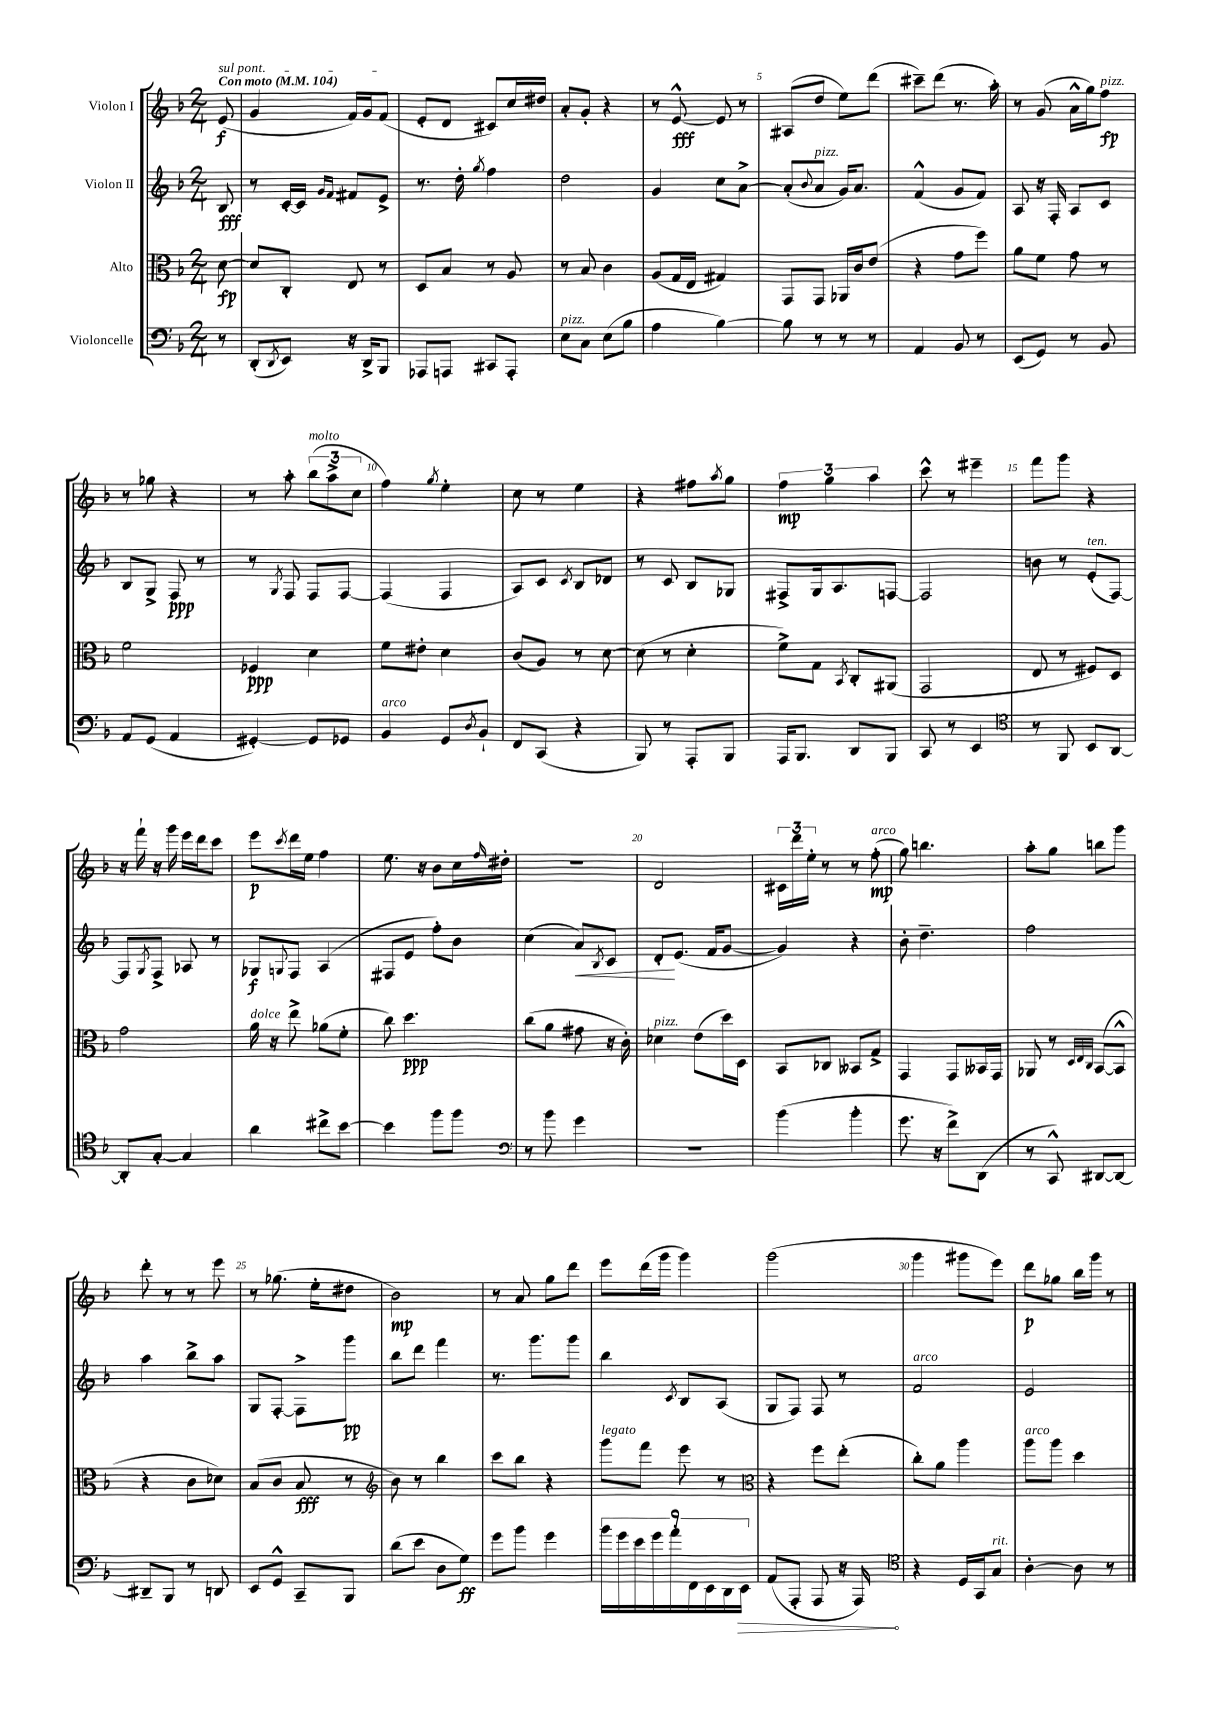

**kern	**dynam	**kern	**dynam	**kern	**dynam	**kern	**dynam
*part4	*part4	*part3	*part3	*part2	*part2	*part1	*part1
*staff4	*staff4	*staff3	*staff3	*staff2	*staff2	*staff1	*staff1
*I"Violoncelle	*	*I"Alto	*	*I"Violon II	*	*I"Violon I	*
*clefF4	*	*clefC3	*	*clefG2	*	*clefG2	*
*k[b-]	*	*k[b-]	*	*k[b-]	*	*k[b-]	*
*M2/4	*	*M2/4	*	*M2/4	*	*M2/4	*
*MM104	*	*MM104	*	*MM104	*	*MM104	*
=	=	=	=	=	=	=	=
!	!	!	!	!	!	!LO:TX:a:B:t=Con moto	!
!	!	!	!	!	!	!LO:TX:a:i:t=sul pont.	!
8r	.	[8d\	fp	8B-/	fff	(8e/	f
=1	=1	=1	=1	=1	=1	=1	=1
(8DD'/L	.	8d/L]	.	8r	.	4g/	.
8qDD/	.	.	.	.	.	.	.
8EE/J)	.	8C'/J	.	[16c'/LL	.	.	.
.	.	.	.	16c/JJ]	.	.	.
.	.	.	.	16qqg/LL	.	.	.
.	.	.	.	16qqf/JJ	.	.	.
16r	.	8E/	.	8f#X/L	.	16f/LL)	.
16DD^/KL	.	.	.	.	.	16g/J	.
8BBB-/J	.	8r	.	8e^/J	.	(8f/J	.
=2	=2	=2	=2	=2	=2	=2	=2
8AAA-X/L	.	8D/L	.	8.r	.	8e'/L	.
8AAAn/J	.	8B-/J	.	.	.	8d/J	.
.	.	.	.	16dd'\	.	.	.
.	.	.	.	8qgg/	.	.	.
8CC#X/L	.	8r	.	4ff\	.	8c#X/L)	.
8AAA'/J	.	8A/	.	.	.	16cc/L	.
.	.	.	.	.	.	16dd#X/JJ	.
=3	=3	=3	=3	=3	=3	=3	=3
!LO:TX:a:i:t=pizz.	!	!	!	!	!	!	!
8E\L	.	8r	.	2dd\	.	8a'/L	.
8C\J	.	8B-/	.	.	.	8g'/J	.
(8E\L	.	4c\	.	.	.	4r	.
8B-\J	.	.	.	.	.	.	.
=4	=4	=4	=4	=4	=4	=4	=4
4A\	.	(8A/L	.	4g/	.	8r	.
.	.	16G/L	.	.	.	[8e^^/	fff
.	.	16E/JJ	.	.	.	.	.
[4B-\)	.	4G#X/)	.	8cc\L	.	8e/]	.
.	.	.	.	[8a^\J	.	8r	.
=5	=5	=5	=5	=5	=5	=5	=5
8B-\]	.	8GG/L	.	(8a'/L]	.	(8A#X/L	.
.	.	.	.	8qqb-/	.	.	.
!	!	!	!	!LO:TX:a:i:t=pizz.	!	!	!
8r	.	8GG/J	.	8a/J	.	8dd/J	.
8r	.	16AA-X/LL	.	16g/KL)	.	8ee\L)	.
.	.	16c/J	.	8.a/J	.	.	.
8r	.	(8e/J	.	.	.	(8ddd\J	.
=6	=6	=6	=6	=6	=6	=6	=6
4AA/	.	4r	.	(4f^^/	.	8ccc#X~\L)	.
.	.	.	.	.	.	(8ddd\J	.
8BB-/	.	8g\L	.	8g/L	.	8.r	.
8r	.	8ff\J)	.	8f/J)	.	.	.
.	.	.	.	.	.	16aa'\)	.
=7	=7	=7	=7	=7	=7	=7	=7
(8EE/L	.	8a\L	.	8A/	.	8r	.
8GG/J)	.	8f\J	.	16r	.	(8g/	.
.	.	.	.	16F'/	.	.	.
8r	.	8g\	.	8A/L	.	16a^^\LL	.
.	.	.	.	.	.	16gg\J)	.
!	!	!	!	!	!	!LO:TX:a:i:t=pizz.	!
8BB-/	.	8r	.	8c/J	.	8ff\J	fp
!!LO:LB:g=z
=8	=8	=8	=8	=8	=8	=8	=8
8AA/L	.	2f\	.	8B-/L	.	8r	.
(8GG/J	.	.	.	8G^/J	.	8gg-X\	.
4AA/	.	.	.	8F/	ppp	4r	.
.	.	.	.	8r	.	.	.
=9	=9	=9	=9	=9	=9	=9	=9
[4GG#X'/)	.	4F-X/	ppp	8r	.	8r	.
.	.	.	.	8qG/	.	.	.
.	.	.	.	8F/	.	8aa'\	.
!	!	!	!	!	!	!LO:TX:a:i:t=molto	!
8GG#/L]	.	4d\	.	8F/L	.	(12bb-\L	.
.	.	.	.	.	.	12aa^\	.
8GG-X/J	.	.	.	[8F/J	.	.	.
.	.	.	.	.	.	12cc\J	.
=10	=10	=10	=10	=10	=10	=10	=10
!LO:TX:a:i:t=arco	!	!	!	!	!	!	!
4BB-/	.	8f\L	.	(4F/]	.	4ff\)	.
.	.	8e#X'\J	.	.	.	.	.
.	.	.	.	.	.	8qgg/	.
8GG/L	.	4d\	.	4F/	.	4ee'\	.
8qD/	.	.	.	.	.	.	.
8BB-`/J	.	.	.	.	.	.	.
=11	=11	=11	=11	=11	=11	=11	=11
8FF/L	.	(8c/L	.	8A/L)	.	8cc\	.
(8CC/J	.	8A/J)	.	8c/J	.	8r	.
.	.	.	.	8qc/	.	.	.
4r	.	8r	.	8B-/L	.	4ee\	.
.	.	[8d\	.	8d-X/J	.	.	.
=12	=12	=12	=12	=12	=12	=12	=12
8BBB-/)	.	(8d\]	.	8r	.	4r	.
8r	.	8r	.	8c/	.	.	.
8AAA'/L	.	4d'\	.	8B-/L	.	8ff#X\L	.
.	.	.	.	.	.	8qaa/	.
8BBB-/J	.	.	.	8G-X/J	.	8gg\J	.
=13	=13	=13	=13	=13	=13	=13	=13
16AAA/KL	.	8f^\L)	.	8F#X^/L	.	6ff\	mp
8.BBB-/J	.	.	.	.	.	.	.
.	.	8G\J	.	16G/k	.	.	.
.	.	.	.	.	.	6gg\	.
.	.	.	.	8.A/	.	.	.
.	.	8qBB-/	.	.	.	.	.
8DD/L	.	8C'/L	.	.	.	.	.
.	.	.	.	.	.	6aa\	.
8BBB-/J	.	(8AA#X/J	.	[8Fn/J	.	.	.
=14	=14	=14	=14	=14	=14	=14	=14
8CC/	.	2GG/	.	2F/]	.	8ccc^^\	.
8r	.	.	.	.	.	8r	.
4EE/	.	.	.	.	.	4eee#X~\	.
=15	=15	=15	=15	=15	=15	=15	=15
*clefC4	*	*	*	*	*	*	*
8r	.	8E/	.	8bn\	.	8fff\L	.
8FF/	.	8r	.	8r	.	8ggg\J	.
!	!	!	!	!LO:TX:a:i:t=ten.	!	!	!
8BB-/L	.	8F#X/L)	.	(8e'/L	.	4r	.
[8AA/J	.	8D/J	.	[8F/J)	.	.	.
!!LO:LB:g=z
=16	=16	=16	=16	=16	=16	=16	=16
8AA'/L]	.	2g\	.	8F/L]	.	16r	.
.	.	.	.	.	.	16fff`\	.
.	.	.	.	8qG/	.	.	.
[8G'/J	.	.	.	8F^/J	.	16r	.
.	.	.	.	.	.	16ggg\	.
4G/]	.	.	.	8A-X/	.	16eee\LL	.
.	.	.	.	.	.	16ddd\J	.
.	.	.	.	8r	.	8ccc\J	.
=17	=17	=17	=17	=17	=17	=17	=17
!	!	!LO:TX:a:i:t=dolce	!	!	!	!	!
4a\	.	16a\	.	8G-X/L	f	8eee\L	p
.	.	16r	.	.	.	.	.
.	.	.	.	8qqGn/	.	8qccc/	.
.	.	8ee^\	.	8F/J	.	16ddd\L	.
.	.	.	.	.	.	16ee\JJ	.
8cc#X^\L	.	(8a-X\L	.	(4A/	.	4ff\	.
[8b-\J	.	8f'\J	.	.	.	.	.
=18	=18	=18	=18	=18	=18	=18	=18
4b-\]	.	8cc\)	.	8F#X/L	.	8.ee\	.
.	.	4.dd\	ppp	8e/J	.	.	.
.	.	.	.	.	.	16r	.
8ff\L	.	.	.	8ff'\L)	.	8b-\L	.
8ff\J	.	.	.	8b-\J	.	16cc\L	.
.	.	.	.	.	.	16qqff/	.
.	.	.	.	.	.	16dd#X'\JJ	.
=19	=19	=19	=19	=19	=19	=19	=19
*clefF4	*	*	*	*	*	*	*
8r	.	(8cc\L	.	(4cc\	.	2r	.
8b-\	.	8a\J	.	.	.	.	.
!	!	!	!	!	!LO:HP:b	!	!
4g\	.	8g#X\	.	8a/L)	<	.	.
.	.	.	.	8qB-/	.	.	.
.	.	16r	.	8c/J	.	.	.
.	.	16c'\)	.	.	.	.	.
=20	=20	=20	=20	=20	=20	=20	=20
!	!	!LO:TX:a:i:t=pizz.	!	!	!	!	!
2r	.	4d-X\	.	8d'/L	.	2d/	.
.	.	.	.	(8.e/J	[	.	.
.	.	(8e\L	.	.	.	.	.
.	.	.	.	16f/KL	.	.	.
.	.	16dd\L)	.	[8g/J	.	.	.
.	.	16D\JJ	.	.	.	.	.
=21	=21	=21	=21	=21	=21	=21	=21
(4b-\	.	8BB-/L	.	4g/])	.	24c#X\LL	.
.	.	.	.	.	.	24ddd\	.
.	.	.	.	.	.	24ee'\JJ	.
.	.	8C-X/J	.	.	.	8r	.
4b-'\	.	8BB--X/L	.	4r	.	8r	.
!	!	!	!	!	!	!LO:TX:a:i:t=arco	!
.	.	8G^/J	.	.	.	(8ff'\	mp
=22	=22	=22	=22	=22	=22	=22	=22
8.g\	.	4GG/	.	8b-'\	.	8gg\)	.
.	.	.	.	4.dd~\	.	4.bbn\	.
16r	.	.	.	.	.	.	.
8f^\L)	.	8GG/L	.	.	.	.	.
(8DD\J	.	16BB--X/L	.	.	.	.	.
.	.	16GG/JJ	.	.	.	.	.
=23	=23	=23	=23	=23	=23	=23	=23
8r	.	8AA-X/	.	2ff\	.	8aa'\L	.
8CC^^/)	.	8r	.	.	.	8gg\J	.
.	.	32qqD/LLL	.	.	.	.	.
.	.	32qqE/	.	.	.	.	.
.	.	32qqC/JJJ	.	.	.	.	.
[8DD#X/L	.	([8BB-/L	.	.	.	8bbn\L	.
8DD#/J_	.	8BB-^^/J]	.	.	.	8ggg\J	.
!!LO:LB:g=z
=24	=24	=24	=24	=24	=24	=24	=24
8DD#X~/L]	.	4r	.	4aa\	.	8ddd'\	.
8BBB-/J	.	.	.	.	.	8r	.
8r	.	8c\L	.	8bb-^\L	.	8r	.
8DDn/	.	8d-X\J)	.	8aa\J	.	8eee\	.
=25	=25	=25	=25	=25	=25	=25	=25
8EE/L	.	(8B-/L	.	8G/L	.	8r	.
8GG^^/J	.	8c/J	.	[8F'/J	.	(8.gg-X\	.
8CC~/L	.	8B-/	fff	8F^\L]	.	.	.
.	.	.	.	.	.	16ee'\KL	.
8BBB-/J	.	8r	.	8ggg\J	pp	8dd#X\J	.
=26	=26	=26	=26	=26	=26	=26	=26
*	*	*clefG2	*	*	*	*	*
(8d\L	.	8b-\)	.	8bb-\L	.	2b-\)	mp
8e\J	.	8r	.	8ddd\J	.	.	.
8D\L	.	4bb-\	.	4fff\	.	.	.
8G\J)	ff	.	.	.	.	.	.
=27	=27	=27	=27	=27	=27	=27	=27
8g\L	.	8ccc\L	.	8.r	.	8r	.
8b-\J	.	8bb-\J	.	.	.	8a/	.
.	.	.	.	8.ggg\L	.	.	.
4g\	.	4r	.	.	.	8gg\L	.
.	.	.	.	8ggg\J	.	8ddd\J	.
=28	=28	=28	=28	=28	=28	=28	=28
!	!	!LO:TX:a:i:t=legato	!	!	!	!	!
18b-\LL	.	8ggg\L	.	4bb-\	.	8eee\L	.
18g\	.	.	.	.	.	.	.
18e\	.	.	.	.	.	.	.
.	.	8fff\J	.	.	.	(16ddd\L	.
18g\	.	.	.	.	.	.	.
.	.	.	.	.	.	16ggg\JJ	.
18a'\	.	.	.	.	.	.	.
.	.	.	.	8qc/	.	.	.
.	.	8eee\	.	8B-/L	.	4ggg\)	.
18FF\	.	.	.	.	.	.	.
18EE\	.	.	.	.	.	.	.
.	.	8r	.	(8A/J	.	.	.
18DD\	.	.	.	.	.	.	.
!	!LO:HP:b	!	!	!	!	!	!
18EE\JJ	>	.	.	.	.	.	.
=29	=29	=29	=29	=29	=29	=29	=29
*	*	*clefC3	*	*	*	*	*
(8AA/L	.	4r	.	8G/L	.	(2ggg\	.
8AAA'/J	.	.	.	8F/J)	.	.	.
8AAA/	.	8ff\L	.	8F/	.	.	.
16r	.	(8ee'\J	.	8r	.	.	.
16AAA/)	.	.	.	.	.	.	.
.	]	.	.	.	.	.	.
=30	=30	=30	=30	=30	=30	=30	=30
*clefC4	*	*	*	*	*	*	*
!	!	!	!	!LO:TX:a:i:t=arco	!	!	!
4r	.	8cc'\L)	.	2f/	.	4ggg\	.
.	.	8a\J	.	.	.	.	.
16D/LL	.	4aa\	.	.	.	8ggg#X\L	.
16GG/J	.	.	.	.	.	.	.
!LO:TX:a:i:t=rit.	!	!	!	!	!	!	!
8G/J	.	.	.	.	.	8eee\J)	.
=31	=31	=31	=31	=31	=31	=31	=31
!	!	!LO:TX:a:i:t=arco	!	!	!	!	!
[4A'\	.	8aa\L	.	2e/	.	8ddd\L	p
.	.	8aa\J	.	.	.	8gg-X\J	.
8A\]	.	4dd\	.	.	.	16bb-\LL	.
.	.	.	.	.	.	16ggg\JJ	.
8r	.	.	.	.	.	8r	.
==	==	==	==	==	==	==	==
*-	*-	*-	*-	*-	*-	*-	*-
